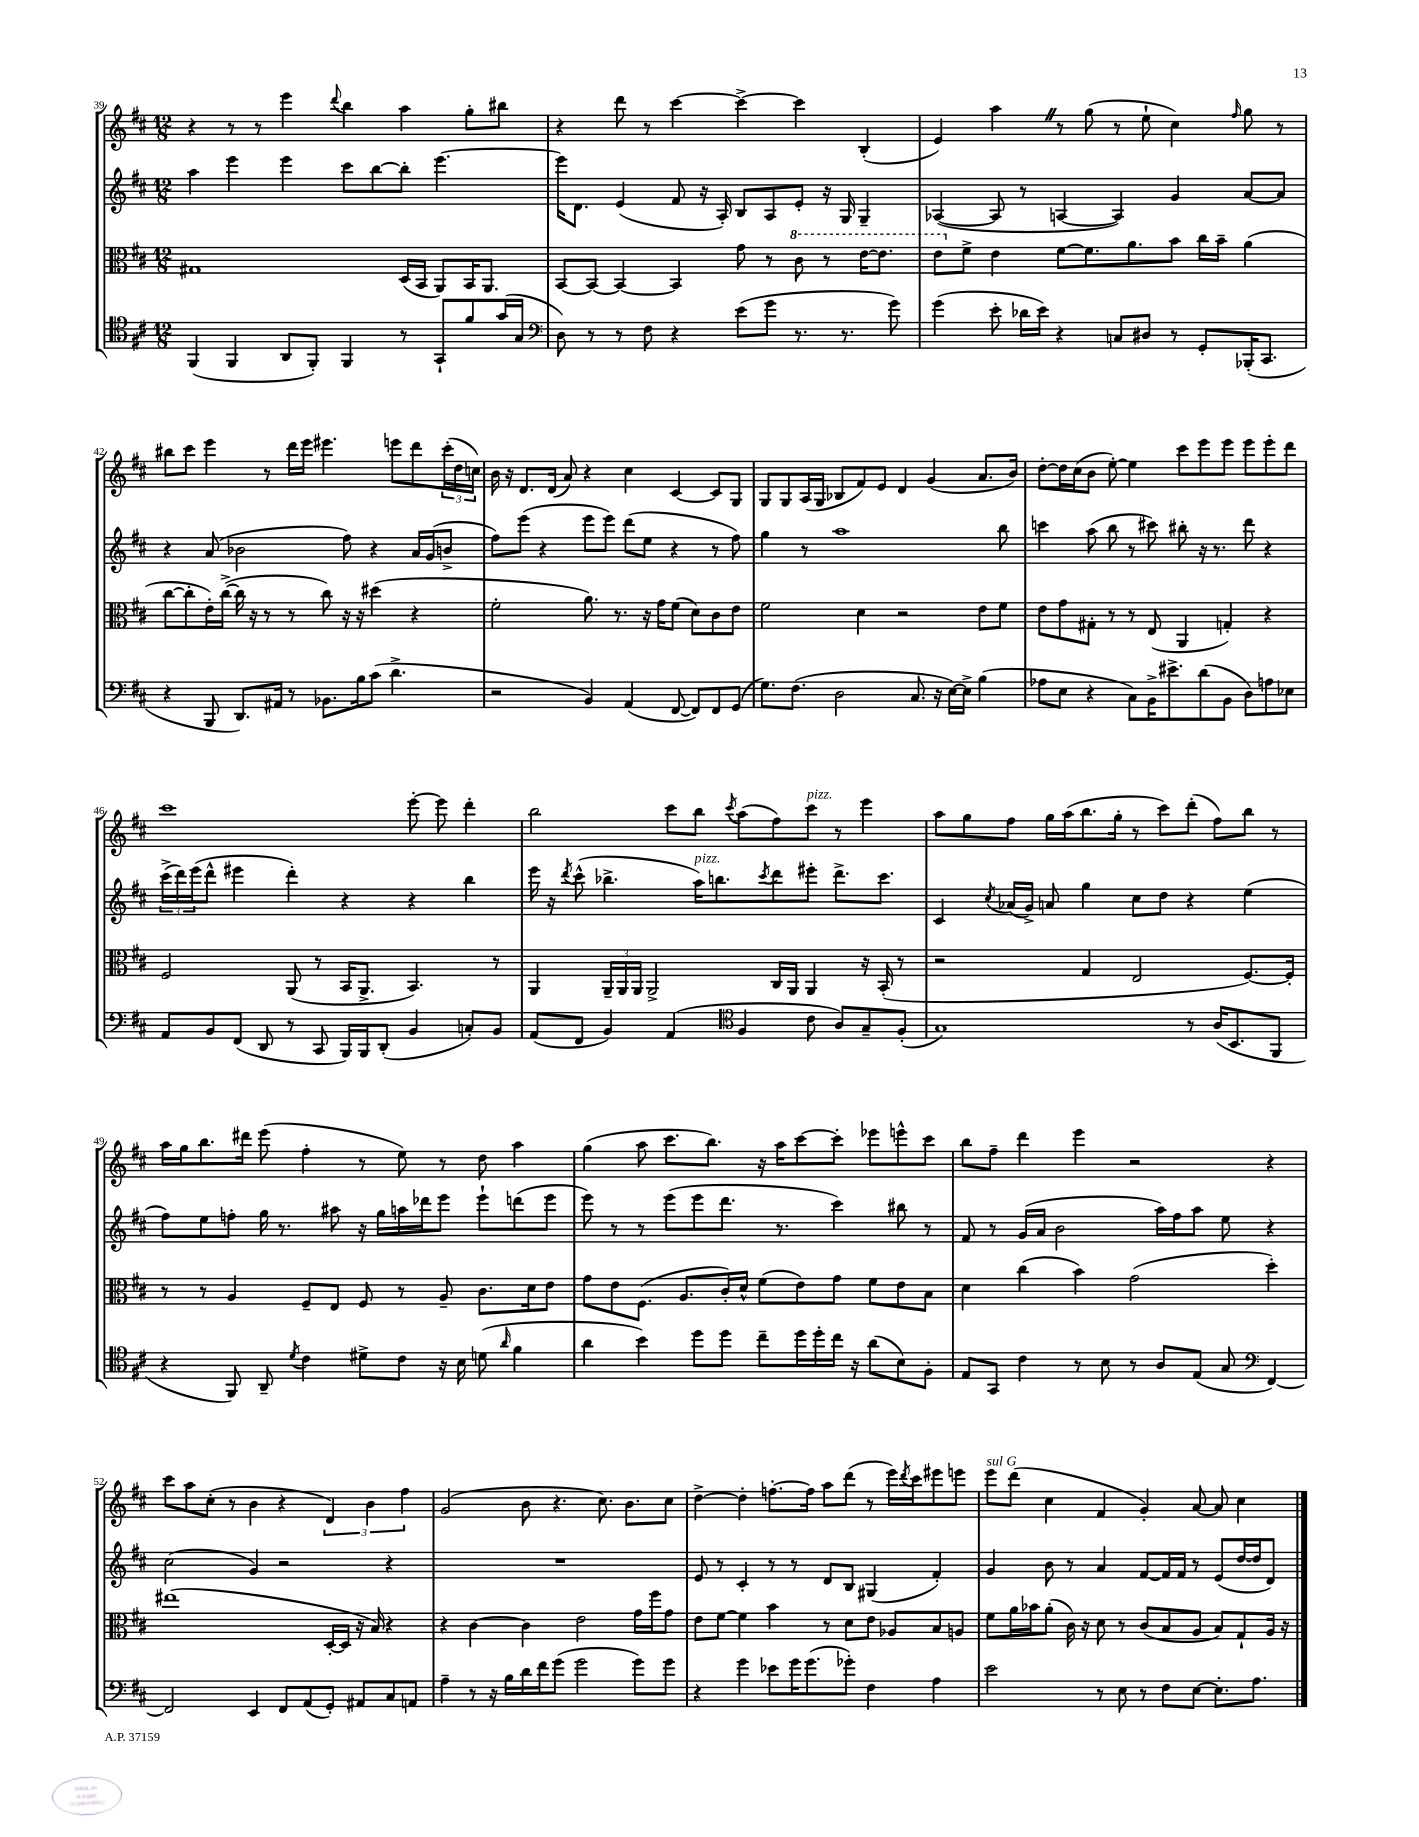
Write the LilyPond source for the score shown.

<<
\new StaffGroup <<
\new Staff = "s0" {
    \clef treble \key d \major \numericTimeSignature \time 12/8
    r4 r8 r8 e'''4 \appoggiatura { d'''8 } b''4 a''4 g''8-. bis''8 |
    r4 d'''8 r8 cis'''4~ cis'''4~-> cis'''4 b4-.( |
    e'4) a''4 \once \override BreathingSign.text = \markup { \musicglyph "scripts.caesura.straight" } \breathe r8 g''8( r8 e''8-! cis''4) \grace { fis''16 } g''8 r8 |
    bis''8 cis'''8 e'''4 r8 d'''16 e'''16 eis'''4. e'''8 d'''8 \tuplet 3/2 { cis'''16-.( d''16 c''16) } |
    b'16 r16 d'8. d'16( a'8) r4 cis''4 cis'4~ cis'8 g8 |
    g8 g8 a16( g16 bes8 fis'8) e'8 d'4 g'4( a'8. b'16) |
    d''8~-. d''16 cis''16( b'8 e''8~-.) e''4 cis'''8 e'''8 e'''8 e'''8 e'''8-. d'''8 |
    cis'''1 e'''8~-. e'''8 d'''4-. |
    b''2 cis'''8 b''8 \acciaccatura { cis'''8 } a''8( fis''8) cis'''8^\markup { \italic "pizz." } r8 e'''4 |
    a''8 g''8 fis''8 g''16 a''16( b''8. g''16-. r8 cis'''8) d'''8-.( fis''8) b''8 r8 |
    a''16 g''16 b''8. dis'''16 e'''8( fis''4-. r8 e''8) r8 d''8 a''4 |
    g''4( a''8 cis'''8. b''8.) r16 a''16 cis'''8~ cis'''8-. ees'''8 e'''8-^ cis'''8 |
    b''8 fis''8-- d'''4 e'''4 r2 r4 |
    cis'''8 a''8 cis''8-.( r8 b'4 r4 \tuplet 3/2 { d'4) b'4 fis''4 } |
    g'2( b'8 r4. cis''8.) b'8. cis''8 |
    d''4~-> d''4-. f''8.~-. f''16 a''8 d'''8( r8 e'''16) \acciaccatura { d'''8 } cis'''16 eis'''8 e'''8 |
    e'''8^\markup { \italic "sul G" } d'''8( cis''4 fis'4 g'4-.) a'8~ a'8 cis''4 \bar "|." |
}
\new Staff = "s1" {
    \clef treble \key d \major \numericTimeSignature \time 12/8
    a''4 e'''4 e'''4 cis'''8 b''8~ b''8-. e'''4.~ |
    e'''16 d'8. e'4( fis'8 r16 a16-.) b8 a8 e'8-. r16 g16 g4-- |
    aes4~( aes8 r8 a4~ a4) g'4 a'8~ a'8 |
    r4 a'8( bes'2 fis''8) r4 a'16 g'16( b'8-> |
    fis''8) e'''8( r4 e'''8 e'''8) d'''8( e''8 r4 r8 fis''8) |
    g''4 r8 a''1 b''8 |
    c'''4 a''8( b''8 r8 cis'''8) bis''8-. r16 r8. d'''8 r4 |
    \tuplet 3/2 { cis'''16->( d'''16) e'''16( } d'''8-^ eis'''4 d'''4-.) r4 r4 b''4 |
    e'''16 r16 \acciaccatura { d'''8 } cis'''8-^( bes''4.-> a''16^\markup { \italic "pizz." }) b''8. \acciaccatura { cis'''8 } d'''8 eis'''8-. d'''8.-> cis'''8. |
    cis'4 \acciaccatura { cis''8 } aes'16( g'16->) a'8 g''4 cis''8 d''8 r4 e''4( |
    fis''8) e''8 f''8-. g''16 r8. ais''8 r16 g''16 a''16 des'''16 e'''8 e'''8-! d'''8( e'''8 |
    e'''8) r8 r8 e'''8( e'''8 d'''8. r8. cis'''4) bis''8 r8 |
    fis'8 r8 g'16( a'16 b'2 a''16) fis''16 a''8 e''8 r4 |
    cis''2( g'4) r2 r4 |
    R1. |
    e'8 r8 cis'4-. r8 r8 d'8 b8 gis4( fis'4-.) |
    g'4 b'8 r8 a'4 fis'8~ fis'16 fis'16 r8 e'8( d''16~ d''16 d'8) \bar "|." |
}
\new Staff = "s2" {
    \clef alto \key d \major \numericTimeSignature \time 12/8
    gis1 d16( b,16 a,8) b,16 a,8. |
    b,8~ b,8~ b,4~ b,4 g'8 r8 \ottava #1 cis''8 r8 e''16~ e''8. |
    e''8 \ottava #0 fis'8-> e'4 fis'8~ fis'8. a'8. b'8 cis''16 b'16-- a'4( |
    cis''8~ cis''8-. e'16-.) cis''16~->( cis''16 r16 r8 r8 cis''8) r16 r16 dis''4( r4 |
    fis'2-. a'8.) r8. r16 g'16 fis'8( d'8) cis'8 e'8 |
    fis'2 d'4 r2 e'8 fis'8 |
    e'8 g'8 gis8-. r8 r8 e8( a,4 g4-.) r4 |
    fis2 a,8( r8 b,16 a,8.-> b,4.) r8 |
    a,4 \tuplet 3/2 { a,16-- a,16 a,16 } a,2-> cis16 a,16 a,4 r16 b,16-.( r8 |
    r2 g4 e2 fis8.~) fis16-. |
    r8 r8 a4 fis8-- e8 fis8 r8 a8-- cis'8. d'16 e'8 |
    g'8 e'8 fis8.( a8. cis'16-.) d'16-^ fis'8( e'8) g'8 fis'8 e'8 b8 |
    d'4 cis''4( b'4) g'2( d''4-.) |
    eis''1( d16~-. d16 r16 b16) r4 |
    r4 cis'4~ cis'4 e'2 g'16 fis''16 g'8 |
    e'8 fis'8~ fis'4 b'4 r8 d'8 e'8 aes8 b8 a8 |
    fis'8 a'16 bes'16 a'8-.( cis'16) r16 d'8 r8 cis'8( b8 a8 b8) g8-! a16 r16 \bar "|." |
}
\new Staff = "s3" {
    \clef tenor \key d \major \numericTimeSignature \time 12/8
    fis,4( fis,4 a,8 fis,8-.) fis,4 r8 g,8-! fis'8 g'16( g16 |
    \clef bass d8) r8 r8 fis8 r4 e'8( g'8 r8. r8. g'8) |
    g'4( e'8-. des'16 e'16) r4 c8 dis8 r8 g,8-. bes,,16-.( cis,8. |
    r4 b,,8 d,8.) ais,16 r8 bes,8. b16 cis'8( d'4.-> |
    r2 b,4) a,4( fis,8~ fis,8) fis,8 g,8( |
    g8.) fis8.( d2 cis8. r16 e16~) e16-> b4( |
    aes8 e8 r4 cis8) b,16-> eis'8.-> d'8( b,8 d8) a8 ees8 |
    a,8 b,8 fis,8( d,8 r8 cis,8 b,,16) b,,16 d,8-.( b,4 c8-.) b,8 |
    a,8( fis,8 b,4) a,4( \clef tenor fis4 cis'8 a8) g8-- fis8-.( |
    g1) r8 a16( b,8. fis,8 |
    r4 fis,8) a,8-- \acciaccatura { d'8 } cis'4 dis'8-> cis'8 r16 b16 d'8( \grace { a'16 } fis'4 |
    a'4 b'4) d''8 d''8 cis''8-- d''16 d''16-. cis''16 r16 a'8( b8) fis8-. |
    e8 g,8 cis'4 r8 b8 r8 a8 e8( g8 \clef bass fis,4~) |
    fis,2 e,4 fis,8 a,8( g,8-.) ais,8 cis8 a,8 |
    a4-- r8 r16 b16 d'16 fis'16 g'8( g'2 g'8) g'8 |
    r4 g'4 ees'8 g'16 g'8.( ges'8-.) fis4 a4 |
    e'2 r8 e8 r8 fis8 e8~ e8.-. a8. \bar "|." |
}
>>
>>
\layout { \context { \Score currentBarNumber = #39 } }
